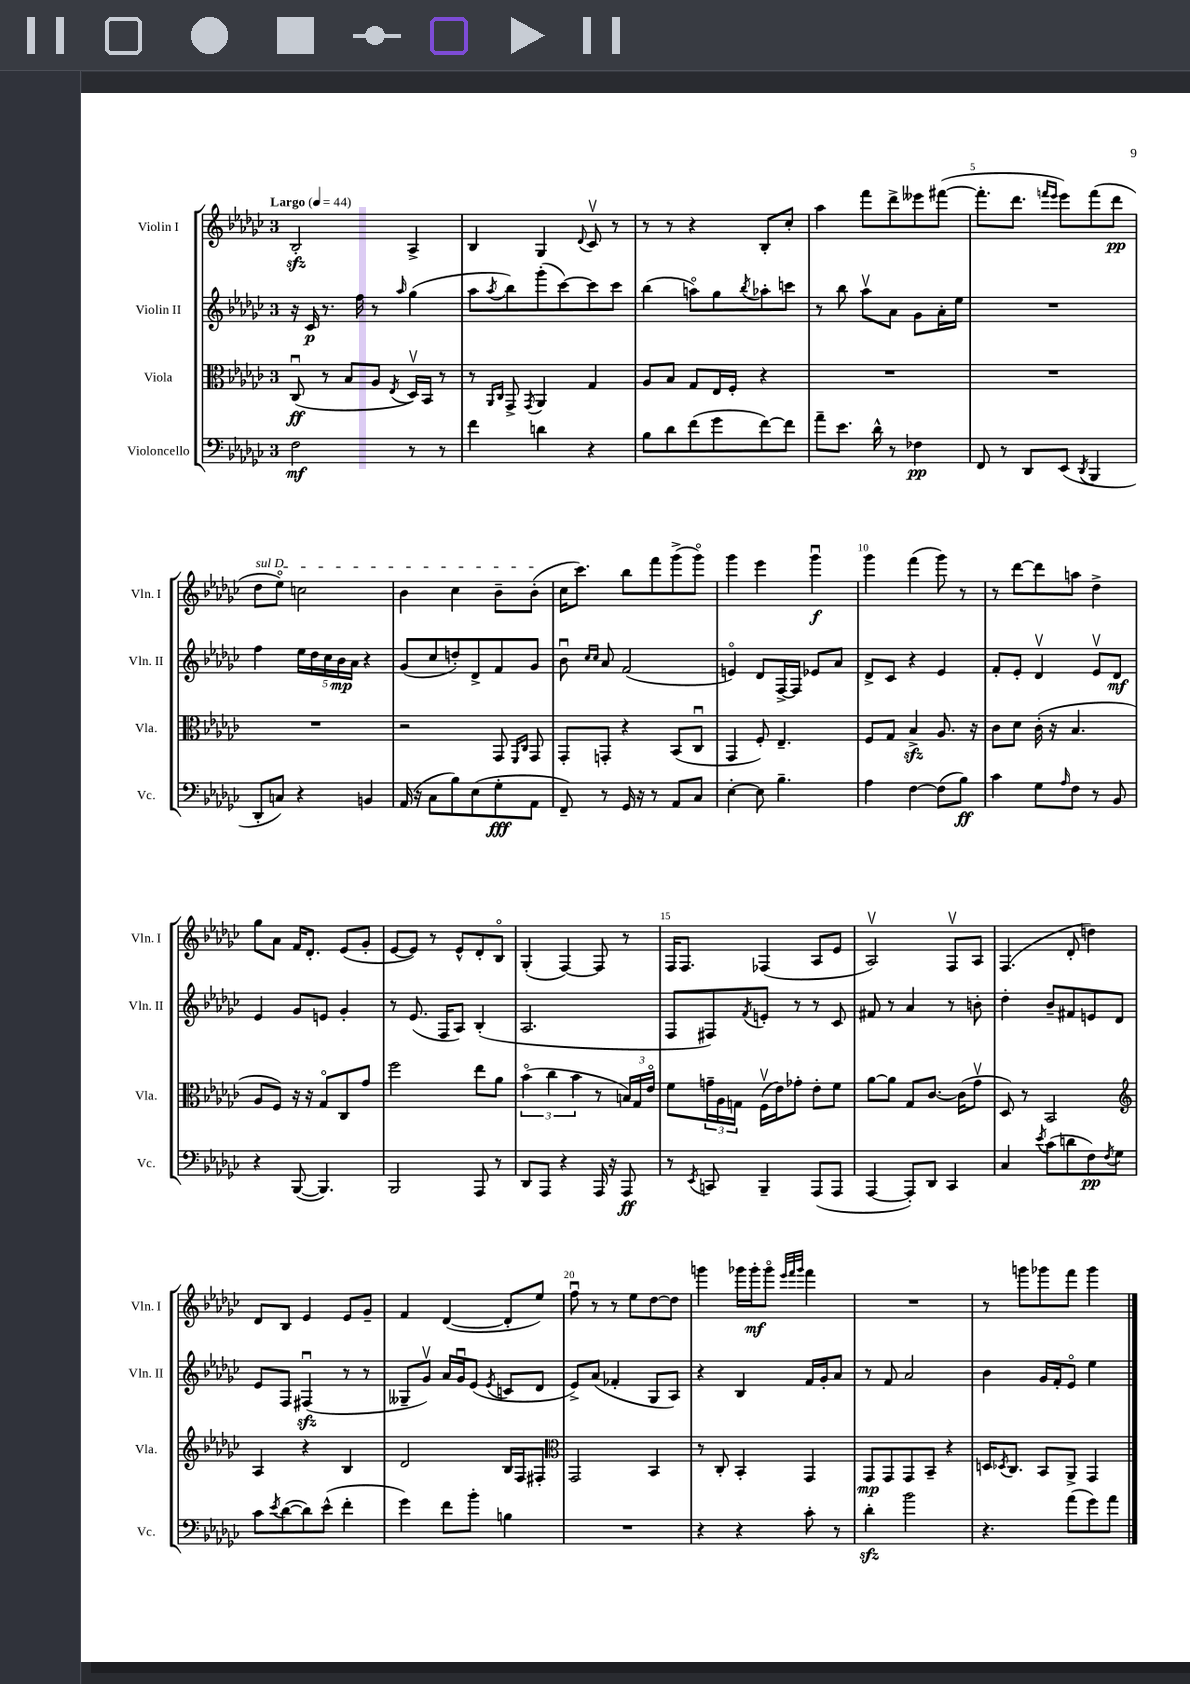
<<
\new StaffGroup <<
\new Staff = "s0" \with { instrumentName = "Violin I" shortInstrumentName = "Vln. I" } {
    \clef treble \key ges \major \once \override Staff.TimeSignature.style = #'single-digit \time 3/4 \tempo "Largo" 4 = 44
    bes2-.\sfz aes4-> |
    bes4 ges4 \appoggiatura { des'8 } ces'8\upbow r8 |
    r8 r8 r4 bes8-. ces''8-. |
    aes''4 f'''8 des'''8-> eeses'''8 fis'''8~( |
    fis'''8.-. des'''8. \grace { f'''16 ees'''16 } ees'''8) f'''8( des'''8\pp |
    \once \override TextSpanner.bound-details.left.text = \markup { \italic "sul D" } des''8\startTextSpan ees''8\flageolet) c''2 |
    bes'4 ces''4 bes'8-- bes'8-.\stopTextSpan( |
    ces''16 ces'''8.) bes''8 f'''8 ges'''8->( ges'''8\flageolet) |
    ges'''4 ees'''4 ges'''4\downbow\f |
    ges'''4 f'''4( ges'''8) r8 |
    r8 des'''8~ des'''8 a''8 des''4-> |
    ges''8 aes'8 f'16 des'8.-. ees'8( ges'8-. |
    ees'8~ ees'8) r8 ees'8-^ des'8-. bes8\flageolet |
    ges4-.( f4~) f8 r8 |
    f16 f8. fes4( aes8 ees'8 |
    aes2\upbow) f8\upbow aes8 |
    f4.( des'8-. d''4) |
    des'8 bes8 ees'4 ees'8 ges'8-- |
    f'4 des'4~( des'8-. ees''8) |
    f''8\downbow r8 r8 ees''8 des''8~ des''8 |
    g'''4 ges'''16 ges'''16-.\mf ges'''8\flageolet \grace { ees'''32 f'''32 ges'''32 } f'''4 |
    R2. |
    r8 g'''8 ges'''8 f'''8 ges'''4 \bar "|." |
}
\new Staff = "s1" \with { instrumentName = "Violin II" shortInstrumentName = "Vln. II" } {
    \clef treble \key ges \major \once \override Staff.TimeSignature.style = #'single-digit \time 3/4
    r16 ces'16\p r8. f''16 r8 \grace { aes''16 } ges''4( |
    aes''8 \acciaccatura { aes''8 } bes''8) ges'''8-.( ces'''8~) ces'''8 ces'''8 |
    bes''4( a''8\flageolet) ges''8 \acciaccatura { bes''8 } aes''8-. c'''8 |
    r8 bes''8 aes''8\upbow aes'8 ges'8 aes'16-. ees''16 |
    R2. |
    f''4 \tuplet 5/4 { ees''16 des''16 ces''16 bes'16\mp aes'16 } r4 |
    ges'8( ces''8 d''8-.) des'8-> f'8 ges'8 |
    bes'8\downbow \grace { ces''16 ces''16 } aes'8 f'2( |
    e'4\flageolet) des'8 f16~-> f16 ees'8 aes'8 |
    des'8-> ces'8 r4 ees'4 |
    f'8-. ees'8-. des'4\upbow ees'8\upbow des'8\mf |
    ees'4 ges'8 e'8 ges'4-. |
    r8 ees'8.( f16 aes8) bes4-.( |
    aes2. |
    f8 fis8) \acciaccatura { f'8 } e'8-. r8 r8 ces'8 |
    fis'8 r8 aes'4 r8 b'8-. |
    des''4-. bes'8-- fis'8 e'8 des'8 |
    ees'8 f8 fis4\downbow\sfz( r8 r8 |
    geses8-- ges'8\upbow) aes'16 ges'16\downbow ees'8( \acciaccatura { ees'8 } c'8 des'8 |
    ees'8->) aes'8( fes'4-. ges8 aes8) |
    r4 bes4 f'16 ges'16-. aes'8 |
    r8 f'8 aes'2 |
    bes'4 ges'16 f'16-. ees'8\flageolet ees''4 \bar "|." |
}
\new Staff = "s2" \with { instrumentName = "Viola" shortInstrumentName = "Vla." } {
    \clef alto \key ges \major \once \override Staff.TimeSignature.style = #'single-digit \time 3/4
    ces8\downbow\ff( r8 bes8 aes8 \acciaccatura { ees8 } des16\upbow) bes,16 r8 |
    r8 \grace { aes,16 ces16 } ges,8-> \acciaccatura { ges,8 } aes,4 ges4 |
    aes8 bes8 ges8 ees16 f16-. r4 |
    R2. |
    R2. |
    R2. |
    r2 ges,8 \grace { f,16 ces16 } ges,8 |
    ges,8-. g,8-. r4 bes,8( ces8\downbow |
    ges,4 f8-.) ees4.-- |
    f8 ges8 bes4->\sfz aes8. r16 |
    ces'8 des'8 ces'16-.( r16 bes4. |
    aes8 f8) r16 r16 ges8\flageolet ces8 ges'8 |
    f''2 ees''8 aes'8 |
    \tuplet 3/2 { bes'4\flageolet( ces''4 bes'4 } r8 \tuplet 3/2 { b16) ges16 ees'16\flageolet } |
    f'8 \tuplet 3/2 { g'16-- aes16 g16 } f16\upbow( ees'16) ges'8-. ees'8-. f'8 |
    aes'8~ aes'8 ges8 ces'8.~ ces'16( ges'8\upbow |
    des8) r8 bes,2 |
    \clef treble aes4 r4 bes4 |
    des'2 bes16 f16 fis8-. |
    \clef alto ges,2 bes,4 |
    r8 ces8-. bes,4-. ges,4 |
    ges,8\mp ges,8 ges,8 bes,8-- r4 |
    d16 \acciaccatura { des8 } ces8. bes,8 aes,8-> ges,4 \bar "|." |
}
\new Staff = "s3" \with { instrumentName = "Violoncello" shortInstrumentName = "Vc." } {
    \clef bass \key ges \major \once \override Staff.TimeSignature.style = #'single-digit \time 3/4
    f2\mf r8 r8 |
    f'4 d'4 r4 |
    bes8 des'8 f'8( ges'8 f'8~) f'8 |
    aes'8-- ees'8. des'16-^ r8 fes4\pp |
    f,8 r8 des,8 ees,8( \acciaccatura { des,8 } bes,,4 |
    des,8-. c8) r4 b,4 |
    aes,16( r16 ces8 bes8) ees8( ges8-.\fff aes,8 |
    f,8--) r8 ges,16 r16 r8 aes,8 ces8 |
    ees4~-. ees8 bes4.-- |
    aes4 f4~ f8( bes8\ff) |
    ces'4 ges8 \grace { aes16 } f8 r8 bes,8 |
    r4 bes,,8~( bes,,4.) |
    bes,,2 aes,,8 r8 |
    des,8 aes,,8 r4 aes,,16 r16 aes,,8\ff |
    r8 \acciaccatura { ees,8 } c,8 bes,,4-- aes,,8( aes,,8 |
    aes,,4~ aes,,8-.) des,8 ces,4 |
    ces4 \acciaccatura { ees'8 } ces'8( d'8 f8\pp) \acciaccatura { f8 } ges8 |
    ces'8 \acciaccatura { ees'8 } des'8~( des'8) ees'8-^( f'4-. |
    ges'4) f'8 bes'8-. b4 |
    R2. |
    r4 r4 ces'8-. r8 |
    des'4-.\sfz bes'2 |
    r4. aes'8( ges'8) aes'8 \bar "|." |
}
>>
>>
\layout { \context { \Score \override BarNumber.break-visibility = ##(#f #t #t) barNumberVisibility = #(every-nth-bar-number-visible 5) } }
